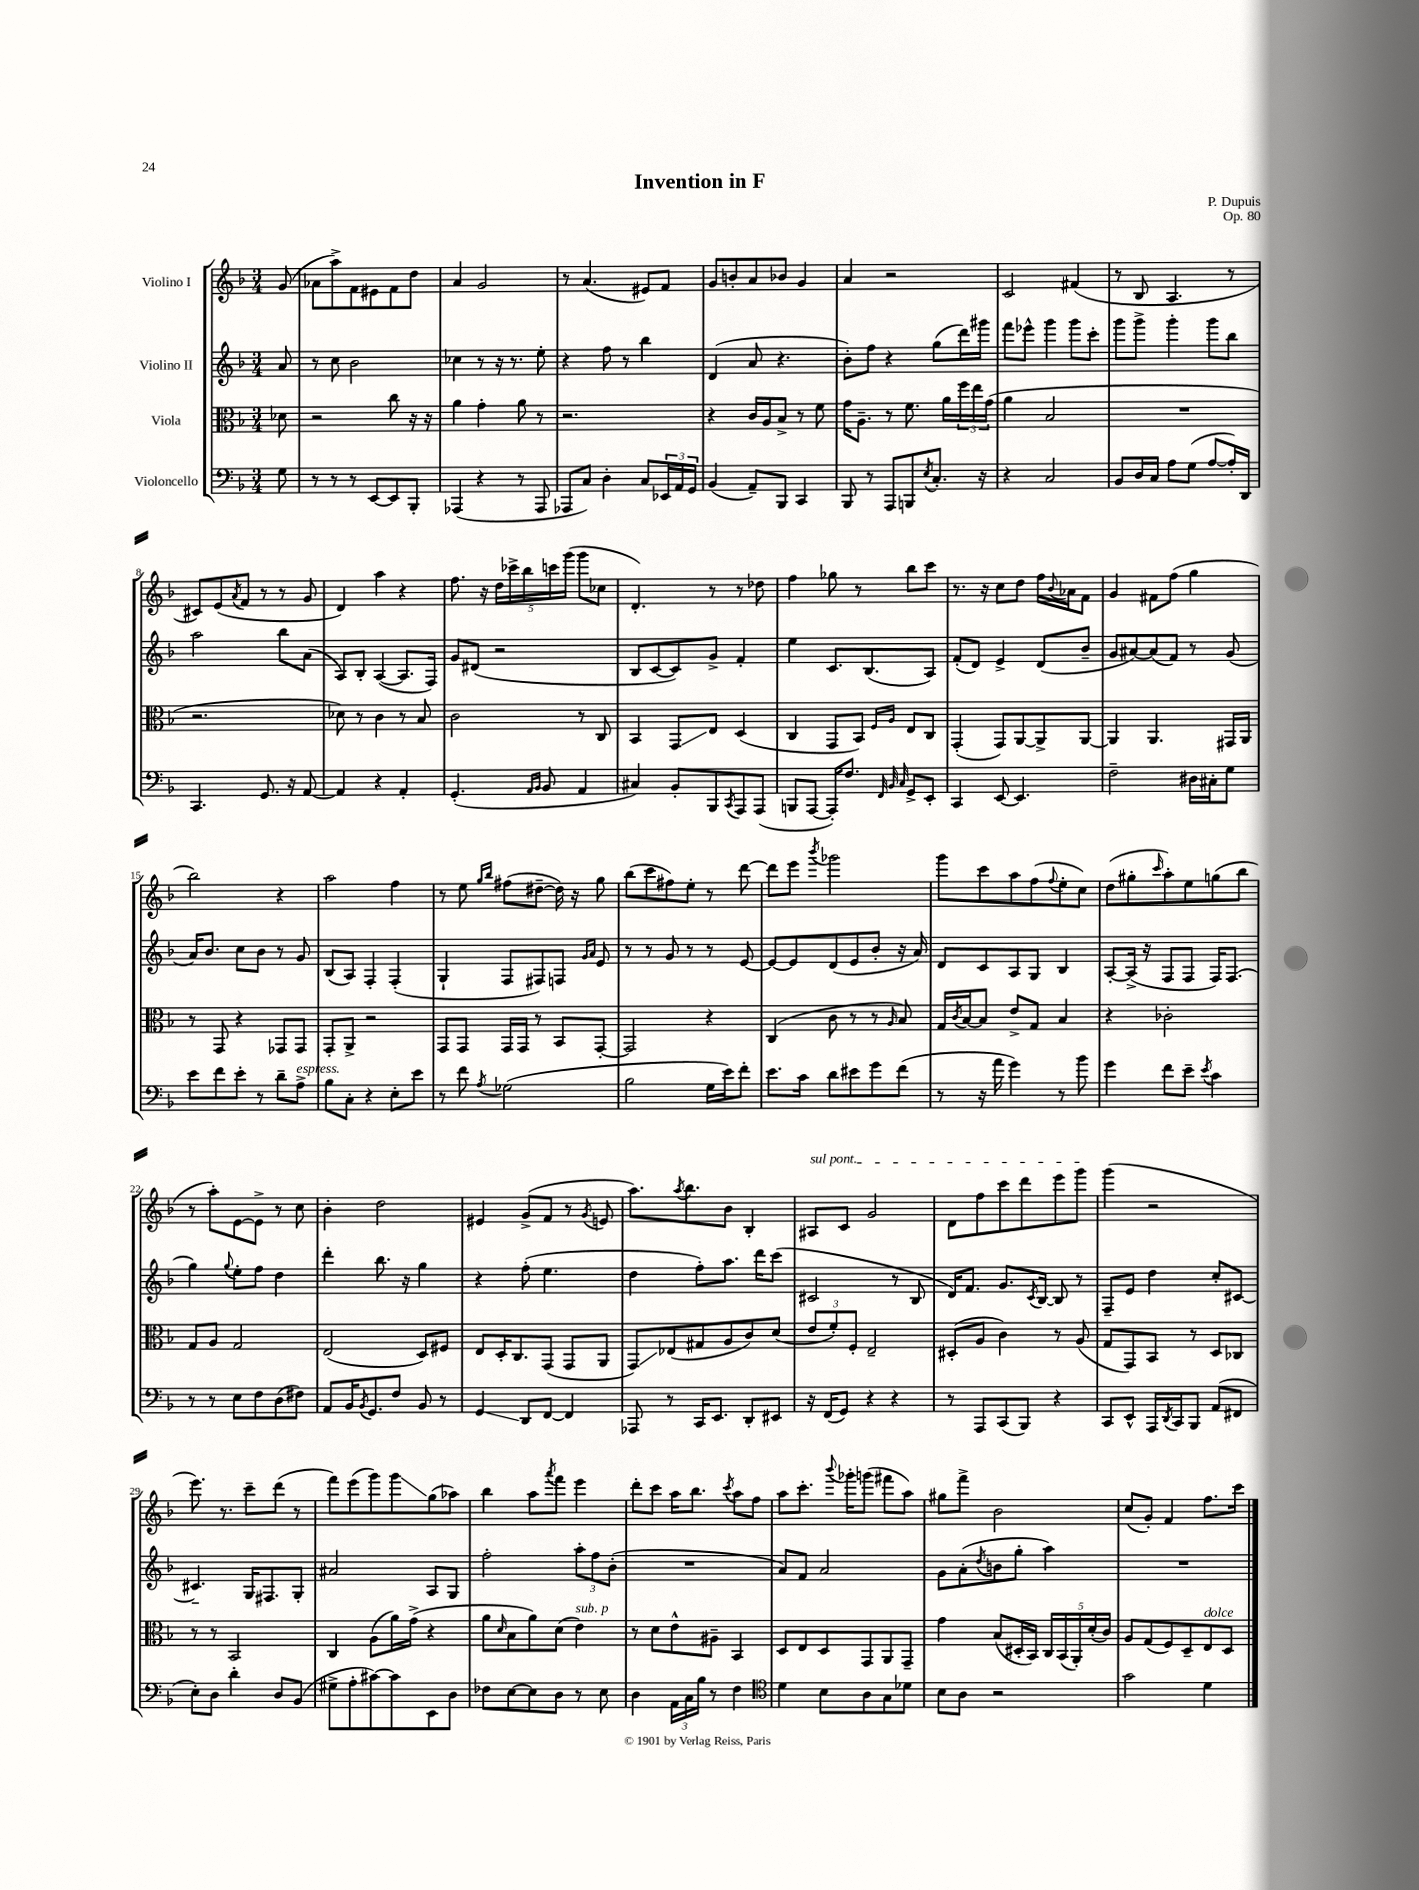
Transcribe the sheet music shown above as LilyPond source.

\header { title = "Invention in F" composer = "P. Dupuis" opus = "Op. 80" }
<<
\new StaffGroup <<
\new Staff = "s0" \with { instrumentName = "Violino I" } {
    \clef treble \key f \major \numericTimeSignature \time 3/4 \partial 8
    g'8( |
    aes'8 a''8->) f'8 eis'8 f'8 d''8 |
    a'4 g'2 |
    r8 a'4.( eis'8) f'8 |
    g'8 b'8-. a'8 bes'8 g'4 |
    a'4 r2 |
    c'2 fis'4( |
    r8 bes8 a4. r8 |
    cis'8) e'8( \acciaccatura { a'8 } f'8 r8 r8 g'8 |
    d'4) a''4 r4 |
    f''8. r16 \tuplet 5/4 { d''16 ces'''16-> bes''16 c'''16 g'''16( } g'''8 ces''8 |
    d'4.-.) r8 r8 des''8 |
    f''4 ges''8 r8 bes''8 c'''8 |
    r8. r16 c''8 d''8 f''16 \appoggiatura { bes'8 } aes'16 f'8 |
    g'4 fis'8 f''8( g''4 |
    bes''2) r4 |
    a''2 f''4 |
    r8 e''8 \grace { g''16 bes''16 } fis''8( dis''8~-- dis''16) r16 g''8 |
    bes''8( c'''8 fis''8) e''8-. r8 d'''8~ |
    d'''8 e'''8 \acciaccatura { bes'''8 } ges'''2 |
    g'''8 c'''8 a''8 f''8( \appoggiatura { f''8 } e''8-. c''8) |
    d''8( gis''8-. \grace { c'''16 } a''8-.) e''8 g''8( bes''8 |
    r8 a''8-.) e'8~ e'8-> r8 c''8 |
    bes'4-. d''2 |
    eis'4 g'8->( f'8 r8 \acciaccatura { g'8 } e'8 |
    a''8.) \acciaccatura { a''8 } bes''8. bes'8 bes4-. |
    \once \override TextSpanner.bound-details.left.text = \markup { \italic "sul pont." } ais8\startTextSpan c'8 g'2 |
    d'8 f''8 c'''8 d'''8 e'''8 g'''8\stopTextSpan |
    g'''4( r2 |
    e'''8.) r8. c'''8-- d'''8( r8 |
    f'''8) e'''8( g'''8) g'''8\glissando g''8( aes''8) |
    bes''4 a''8 \acciaccatura { a'''8 } f'''8 e'''4 |
    d'''8-. c'''8 a''16 bes''8. \acciaccatura { c'''8 } a''8 f''8 |
    a''8 c'''8.-. \appoggiatura { bes'''8 } ges'''16-. g'''8( fis'''8 a''8) |
    gis''8 f'''8-> bes'2 |
    c''8( g'8-.) f'4 f''8. c'''16 \bar "|." |
}
\new Staff = "s1" \with { instrumentName = "Violino II" } {
    \clef treble \key f \major \numericTimeSignature \time 3/4 \partial 8
    a'8 |
    r8 c''8 bes'2 |
    ces''4 r8 r16 r8. e''8-. |
    r4 f''8 r8 bes''4 |
    d'4( a'8 r4. |
    bes'8-.) f''8 r4 g''8( d'''16) gis'''16 |
    f'''8 ees'''8-^ g'''4 g'''8 c'''8-. |
    g'''8 g'''8-> g'''4-. g'''8 bes''8 |
    a''2 bes''8 a'8( |
    a8) bes8-. a4~( a8. f16) |
    g'8 dis'8( r2 |
    bes8 c'8~ c'8) g'8-> f'4-. |
    e''4 c'8. bes8.( a8) |
    f'8-.( d'8) e'4-> d'8( bes'8-- |
    g'8 ais'8~) ais'8( f'8) r8 g'8( |
    a'16) bes'8. c''8 bes'8 r8 g'8 |
    bes8( a8) f4-. f4-.( |
    g4-! f8 fis8) f8 \grace { g'16 a'16 } e'8 |
    r8 r8 g'8 r8 r8 e'8~ |
    e'8~ e'8 d'8( e'8 bes'8-. r16 a'16) |
    d'8 c'8 a8 g8 bes4 |
    a8~-. a16->( r16 f8 f8 f16) f8.( |
    g''4) \appoggiatura { g''8 } e''8-. f''8 d''4 |
    d'''4-. bes''8. r16 g''4 |
    r4 f''8-.( e''4. |
    d''4 f''8-.) a''8. d'''16 c'''8( |
    cis'2 r8 bes8 |
    d'16) f'8. g'8. \acciaccatura { c'8 } bes16~ bes8 r8 |
    f8-- e'8 d''4 c''8-. cis'8~ |
    cis'4.-- g16 fis8. g8-. |
    ais'2 a8 g8 |
    f''2-. \tuplet 3/2 { a''8-. f''8 bes'8-.( } |
    R2. |
    a'8) f'8 a'2 |
    g'8 a'8-.( \acciaccatura { d''8 } b'8 g''8-. a''4) |
    R2. \bar "|." |
}
\new Staff = "s2" \with { instrumentName = "Viola" } {
    \clef alto \key f \major \numericTimeSignature \time 3/4 \partial 8
    des'8 |
    r2 c''8 r16 r16 |
    a'4 g'4-. a'8 r8 |
    r2. |
    r4 c'16 a16 bes8-> r8 f'8 |
    g'16 a8.-- r8 f'8. a'16 \tuplet 3/2 { f''16 e''16 g'16( } |
    a'4 bes2 |
    R2. |
    r2. |
    des'8) r8 c'4 r8 bes8 |
    c'2 r8 c8 |
    bes,4 g,8\glissando e8 d4( |
    c4 g,8 bes,8) \grace { f16 a16 } e8 c8 |
    g,4-.( g,8) a,8~ a,8-> a,8~ |
    a,4 a,4. gis,16 a,16 |
    r8 g,8 r4 ges,8 ges,8 |
    g,8-. a,8-> r2 |
    g,8 g,8 g,16 g,16 r8 bes,8 g,8~-. |
    g,2 r4 |
    c4( c'8 r8 r8 \grace { a16 } bes8) |
    g16 \acciaccatura { c'8 } bes16~ bes8 e'8-> g8 bes4 |
    r4 ces'2-. |
    g8 a8 g2 |
    e2( d8) fis8 |
    e8 d16-. c8. g,8( g,8 a,8 |
    g,8\glissando) ees8( gis8 a8 c'8) d'8( |
    \tuplet 3/2 { e'8 f'8-.) f8-. } e2-- |
    dis8-.( a8 c'4) r8 a8( |
    g8 g,8) bes,8 r8 d8 ces8 |
    r8 r8 bes,2 |
    c4 a8( a'16) g'16->( r4 |
    a'8 \grace { d'16 } bes8 a'8) d'8( e'4^\markup { \italic "sub. p" }) |
    r8 d'8 e'8-^ ais8-- bes,4 |
    d8 e8 d8 g,8 a,8 g,8-- |
    g'4 bes8( dis16-. bes,16) \tuplet 5/4 { c16 bes,16( a,16-.) d'16-.( c'16) } |
    a8 g8( f8) d8-- e8^\markup { \italic "dolce" } d8 \bar "|." |
}
\new Staff = "s3" \with { instrumentName = "Violoncello" } {
    \clef bass \key f \major \numericTimeSignature \time 3/4 \partial 8
    g8 |
    r8 r8 r8 e,8~ e,8 bes,,8-. |
    aes,,4( r4 r8 aes,,8 |
    aes,,8 c8) d4-. c8 \tuplet 3/2 { ees,16 a,16 g,16 } |
    bes,4( a,8--) bes,,8 c,4 |
    bes,,8 r8 a,,8 b,,8 \acciaccatura { e8 } c8.-. r16 |
    r4 c2 |
    bes,8 d16 c16 a8 g8( a8~ a16-.) d,16 |
    c,4. g,8. r16 a,8~ |
    a,4 r4 a,4-. |
    g,4.-.( \grace { a,16 bes,16 } bes,8 a,4 |
    cis4) bes,8-. bes,,8 \acciaccatura { c,8 } a,,8 a,,8( |
    b,,8 a,,8~ a,,16-.) f8. \grace { f,32 bes,32 c32 } g,8-> e,8-. |
    c,4 e,8~ e,4. |
    f2-- dis16 cis16-. g8 |
    e'8 f'8 e'8-. r8 d'8-- a8->^\markup { \italic "espress." } |
    bes8 c8-. r4 e8-. e'8 |
    r8 f'8 \acciaccatura { a8 } ges2( |
    bes2 g16 e'16) f'8-. |
    e'8. c'16 d'8 eis'8 g'8 f'8( |
    r8 r16 a'16 g'4) r8 bes'8 |
    g'4 f'8 e'8-- \acciaccatura { e'8 } c'4 |
    r8 r8 e8 f8 d8( fis8) |
    a,8 bes,16 \acciaccatura { bes,8 } g,8. f8 bes,8 r8 |
    g,4\glissando d,8 f,8~ f,4 |
    aes,,8 r8 c,16 e,8. d,8-. eis,8 |
    r16 f,16( g,8) r4 r4 |
    r8 a,,8 c,8( bes,,8) r4 |
    c,8 e,8-^ a,,16 \acciaccatura { d,8 } c,16 bes,,8 a,8( fis,8 |
    e8-.) d8 d'4-. d8 bes,8( |
    gis8-> a8-. cis'8~) cis'8 e,8 d8 |
    fes8 e8~ e8 d8 r8 e8 |
    d4 \tuplet 3/2 { a,16 c16 bes16 } r8 f4 |
    \clef tenor d'4 bes8 a8 g8 des'8 |
    bes8 a8 r2 |
    g'2 d'4 \bar "|." |
}
>>
>>
